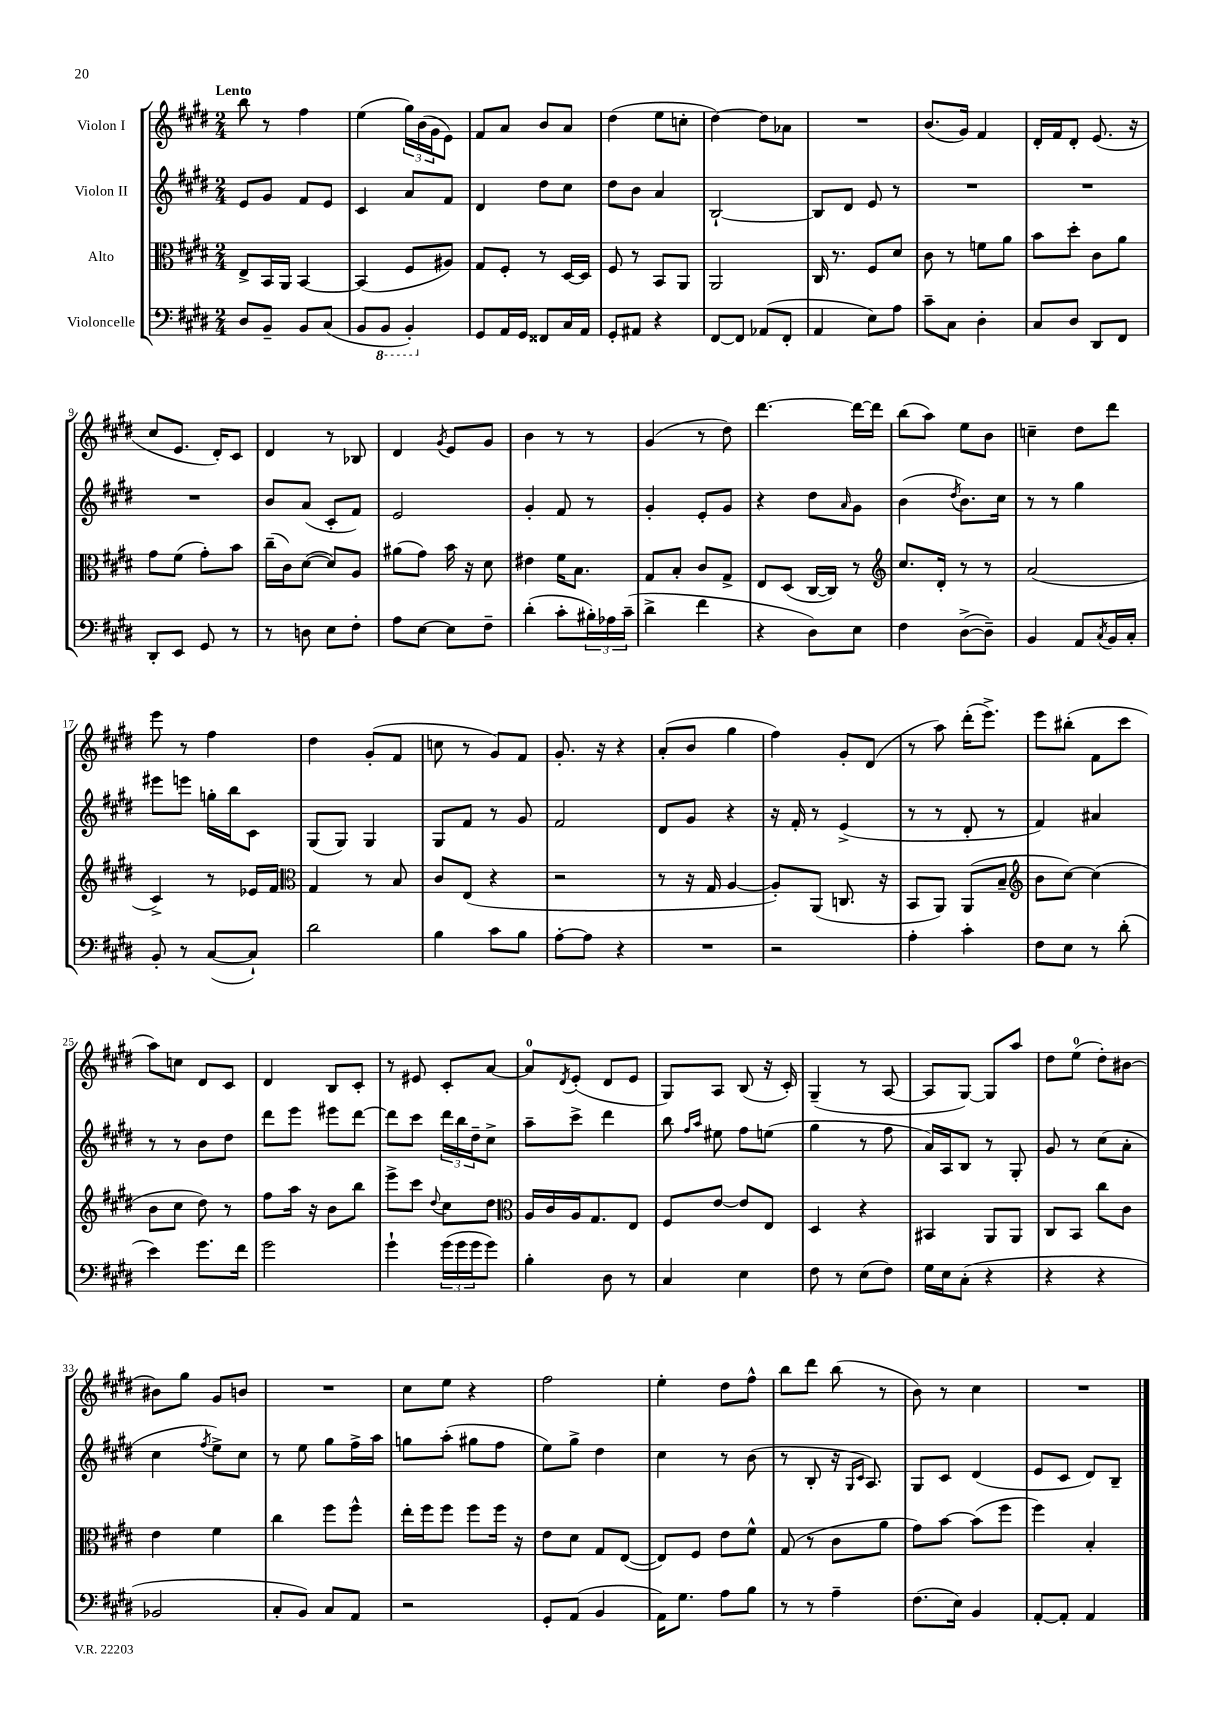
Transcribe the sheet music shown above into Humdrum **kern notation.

**kern	**kern	**kern	**kern
*staff4	*staff3	*staff2	*staff1
*clefF4	*clefC3	*clefG2	*clefG2
*k[f#c#g#d#]	*k[f#c#g#d#]	*k[f#c#g#d#]	*k[f#c#g#d#]
*M2/4	*M2/4	*M2/4	*M2/4
8D#/L	8E^/L	8e/L	8bb\
8BB~/J	16BB/L	8g#/J	8r
.	16AA/JJ	.	.
8BB/L	[4BB/	8f#/L	4ff#\
(8C#/J	.	8e/J	.
=	=	=	=
8BB/L	(4BB/]	4c#/	(4ee\
8BBB/J	.	.	.
4BBB'/)	8F#/L	8a/L	24gg#\LL)
.	.	.	(24b\
.	.	.	24g#\J
.	8A#/J)	8f#/J	8e\J)
=	=	=	=
8GG#/L	8G#/L	4d#/	8f#/L
16AA/L	8F#'/J	.	8a/J
16GG#/JJ	.	.	.
8FF##/L	8r	8dd#\L	8b/L
16C#/L	[16D#/LL	8cc#\J	8a/J
16AA/JJ	16D#/]JJ	.	.
=	=	=	=
8GG#'/L	8F#/	8dd#\L	(4dd#\
8AA#/J	8r	8b\J	.
4r	8BB/L	4a/	8ee\L
.	8AA/J	.	8cc'\J
=	=	=	=
[8FF#/L	2AA/	[2B`/	[4dd#\)
8FF#/]J	.	.	.
(8AA-/L	.	.	8dd#\]L
8FF#'/J	.	.	8a-\J
=	=	=	=
4AA/	16C#/	8B/]L	2r
.	8.r	.	.
.	.	8d#/J	.
8E\L)	8F#/L	8e/	.
8A\J	8d#/J	8r	.
=	=	=	=
8c#~\L	8c#\	2r	(8.b/L
8C#\J	8r	.	.
.	.	.	16g#/Jk)
4D#'\	8f\L	.	4f#/
.	8a\J	.	.
=	=	=	=
8C#/L	8b\L	2r	16d#'/LL
.	.	.	16f#/J
8D#/J	8dd#'\J	.	8d#'/J
8DD#/L	8c#\L	.	(8.e/
8FF#/J	8a\J	.	.
.	.	.	16r
=	=	=	=
8DD#'/L	8g#\L	2r	8cc#/L
8EE/J	(8f#\J	.	8.e/J
8GG#/	8g#'\L)	.	.
.	.	.	16d#'/LK)
8r	8b\J	.	8c#/J
=	=	=	=
8r	(16cc#~\LL	8b/L	4d#/
.	16c#\J)	.	.
8D\	([8d#\J	(8a/J	.
8E\L	8d#/]L)	8c#'/L	8r
8F#'\J	8A/J	8f#/J)	8B-/
=	=	=	=
8A\L	(8a#\L	2e/	4d#/
[8E\J	8g#\J)	.	.
.	.	.	8qg#/
8E\]L	16b\	.	8e/L
.	16r	.	.
8F#~\J	8d#\	.	8g#/J
=	=	=	=
(4d#'\	4e#\	4g#'/	4b\
8c#'\L	16f#\LK	8f#/	8r
.	8.B\J	.	.
24B#'\L)	.	8r	8r
24A-\	.	.	.
(24c#~\JJ	.	.	.
=	=	=	=
4d#^\	8G#/L	4g#'/	(4g#/
.	8B'/J	.	.
4f#\	8c#/L	8e'/L	8r
.	8G#^/J	8g#/J	8dd#\)
=	=	=	=
4r	8E/L	4r	[4.ddd#\
.	(8D#/J	.	.
8D#\L)	[16C#/LL	8dd#\L	.
.	16C#/]JJ)	.	.
.	.	16qqa/	.
8E\J	8r	8g#\J	16ddd#\_LL
.	.	.	16ddd#\]JJ
=	=	=	=
*	*clefG2	*	*
4F#\	8.cc#/L	(4b\	(8bb\L
.	.	.	8aa\J)
.	16d#'/Jk	.	.
.	.	8qdd#/	.
([8D#^\L	8r	8.b\L)	8ee\L
8D#~\]J)	8r	.	8b\J
.	.	16cc#\Jk	.
=	=	=	=
4BB/	(2a/	8r	4cc~\
.	.	8r	.
8AA/L	.	4gg#\	8dd#\L
8qC#/	.	.	.
16BB/L	.	.	8ddd#\J
16C#'/JJ	.	.	.
=	=	=	=
8BB'/	4c#^/)	8eee#\L	8eee\
8r	.	8eee\J	8r
([8C#/L	8r	16gg'\LL	4ff#\
.	.	16bb\J	.
8C#`/]J)	16e-/LL	8c#\J	.
.	16f#/JJ	.	.
=	=	=	=
*	*clefC3	*	*
2d#\	4G#/	(8G#/L	4dd#\
.	.	8G#/J)	.
.	8r	4G#/	(8g#'/L
.	8B/	.	8f#/J
=	=	=	=
4B\	8c#/L	8G#/L	8cc\
.	(8E/J	8f#/J	8r
8c#\L	4r	8r	8g#/L)
8B\J	.	8g#/	8f#/J
=	=	=	=
[8A'\L	2r	2f#/	8.g#'/
8A\]J	.	.	.
.	.	.	16r
4r	.	.	4r
=	=	=	=
2r	8r	8d#/L	(8a'/L
.	16r	8g#/J	8b/J
.	16G#/	.	.
.	[4A/	4r	4gg#\
=	=	=	=
2r	8A'/]L)	16r	4ff#\)
.	.	16f#'/	.
.	(8AA/J	8r	.
.	8.C/	(4e^/	8g#'/L
.	.	.	(8d#/J
.	16r	.	.
=	=	=	=
4A'\	8BB/L	8r	8r
.	8AA/J)	8r	8aa\)
4c#'\	(8AA/L	8d#'/	(16ddd#'\LK
.	.	.	8.eee^\J)
.	8B~/J	8r	.
=	=	=	=
*	*clefG2	*	*
8F#\L	8b\L	4f#/)	8eee\L
8E\J	[8cc#\J)	.	(8bb#'\J
8r	(4cc#\]	4a#/	8f#\L
(8d#'\	.	.	8ccc#\J
=	=	=	=
4e\)	8b\L	8r	8aa\L)
.	8cc#\J	8r	8cc\J
8.g#\L	8dd#\)	8b\L	8d#/L
.	8r	8dd#\J	8c#/J
16f#\Jk	.	.	.
=	=	=	=
2g#\	8ff#\L	8ddd#\L	4d#/
.	16aa\Jk	8eee\J	.
.	16r	.	.
.	8b\L	8eee#\L	8B/L
.	8bb\J	[8ddd#\J	8c#'/J
=	=	=	=
4g#`\	8eee^\L	8ddd#\]L	8r
.	8ccc#\J	8ccc#\J	8e#/
.	8qqdd#/	.	.
(24g#\LL	8cc#\L	24ddd#\LL	8c#'/L
24g#\	.	24bb\	.
24g#\J	.	24dd#~\J	.
8g#\J)	8dd#\J	8cc#^\J	[8a/J
=	=	=	=
*	*clefC3	*	*
4B'\	16A/LL	8aa~\L	8a/]L
.	16c#/	.	.
.	.	.	8qd#/
.	16A/J	8ccc#^\J	(8e'/J
.	8.G#/	.	.
8D#\	.	4ddd#\	8d#/L
8r	8E/J	.	8e/J
=	=	=	=
4C#/	8F#/L	8bb\	8G#/L)
.	.	16qqff#/LL	.
.	.	16qqaa/JJ	.
.	[8e/J	8ee#\	8A/J
4E\	8e/]L	8ff#\L	(8B/
.	8E/J	(8ee\J	16r
.	.	.	16c#'/)
=	=	=	=
8F#\	4D#/	4gg#\	(4G#~/
8r	.	.	.
(8E\L	4r	8r	8r
8F#\J)	.	8ff#\	[8A/
=	=	=	=
16G#\LL	4BB#/	16a/LL)	8A/]L
16E\J	.	16A/J	.
(8C#'\J	.	8B/J	[8G#/J)
4r	8AA/L	8r	8G#/]L
.	8AA/J	8G#'/	8aa/J
=	=	=	=
4r	8C#/L	8g#/	8dd#\L
.	8BB/J	8r	(8ee\J
4r	8cc#\L	(8cc#\L	8dd#'\L)
.	8c#\J	8a'\J	[8b#\J
=	=	=	=
2BB-/	4e\	4cc#\	8b#\]L
.	.	.	8gg#\J
.	.	8qff#/	.
.	4f#\	8ee^\L)	8g#/L
.	.	8cc#\J	8b/J
=	=	=	=
8C#'/L	4cc#\	8r	2r
8BB/J)	.	8ee\	.
8C#/L	8ff#\L	8gg#\L	.
8AA/J	8ff#^^\J	16ff#^\L	.
.	.	16aa\JJ	.
=	=	=	=
2r	16ee'\LL	8gg\L	8cc#\L
.	16ff#\J	.	.
.	8ff#\J	(8aa'\J	8ee\J
.	8ff#\L	8gg#\L	4r
.	16ff#\Jk	8ff#\J	.
.	16r	.	.
=	=	=	=
8GG#'/L	8e\L	8ee\L)	2ff#\
(8AA/J	8d#\J	8gg#^\J	.
4BB/	8G#/L	4dd#\	.
.	([8E/J	.	.
=	=	=	=
16AA\LK)	8E/]L)	4cc#\	4ee'\
8.G#\J	.	.	.
.	8F#/J	.	.
8A\L	8e\L	8r	8dd#\L
8B\J	8f#^^\J	(8b\	8ff#^^\J
=	=	=	=
8r	(8G#/	8r	8bb\L
8r	8r	8B'/	8ddd#\J
4A~\	8c#\L	16r	(8bb\
.	.	16qqG#/LL	.
.	.	16qqc#/JJ	.
.	.	8.A/)	.
.	8a\J	.	8r
=	=	=	=
(8.F#\L	8g#\L)	8G#/L	8b\)
.	[8b\J	8c#/J	8r
16E\Jk)	.	.	.
4BB/	(8b\]L	(4d#/	4cc#\
.	8ff#\J	.	.
=	=	=	=
[8AA'/L	4ff#\)	8e/L	2r
8AA'/]J	.	8c#/J	.
4AA/	4B'/	8d#/L)	.
.	.	8B~/J	.
==	==	==	==
*-	*-	*-	*-
